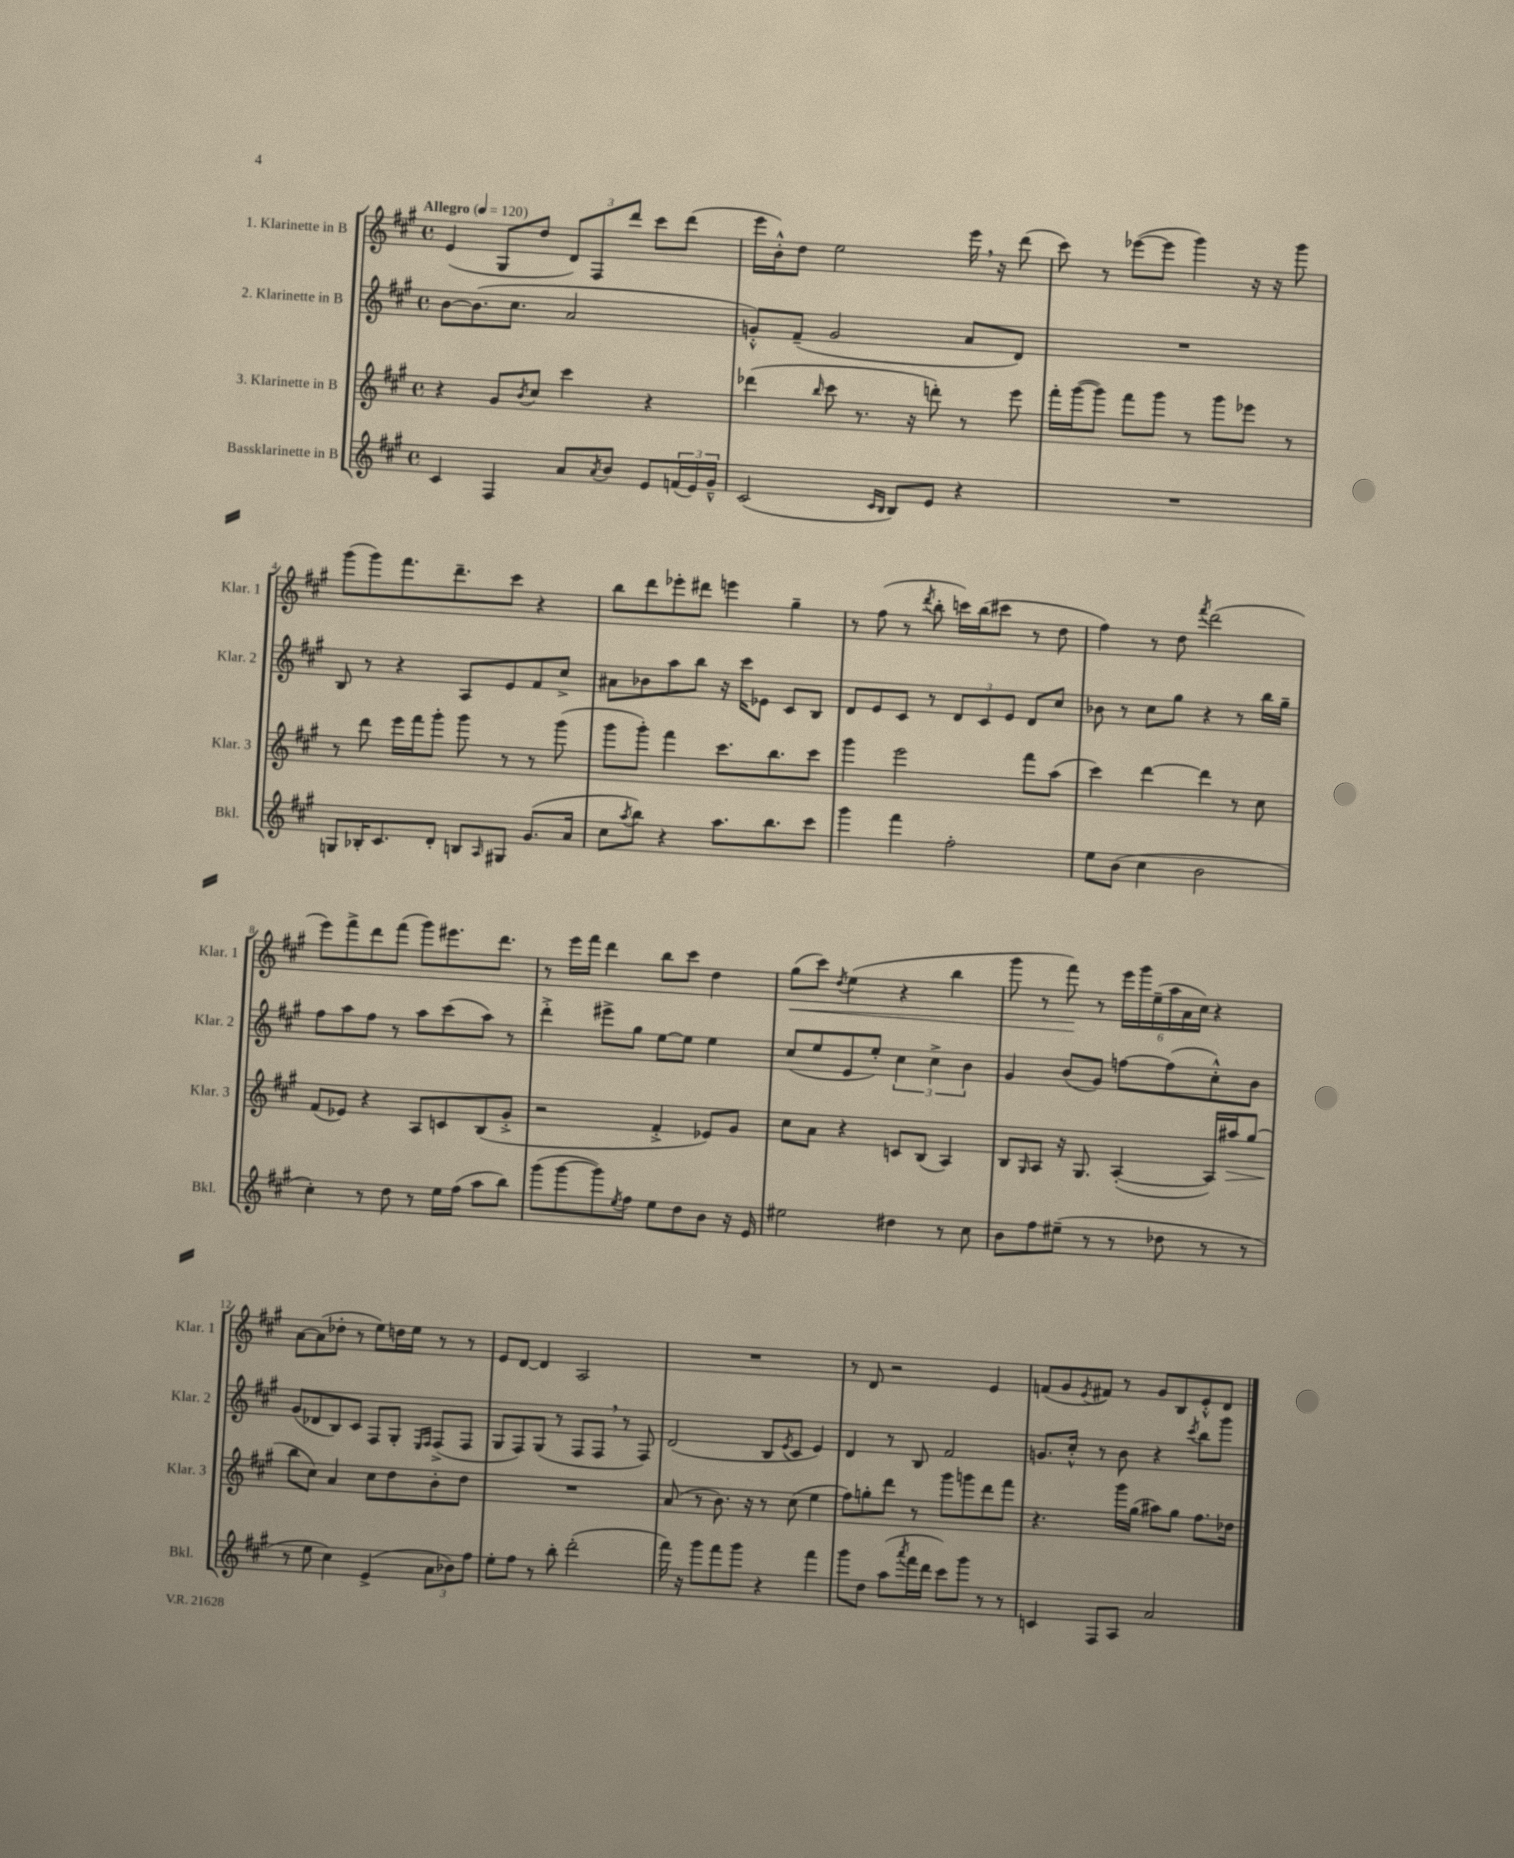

**kern	**kern	**dynam	**kern	**kern	**dynam
*part4	*part3	*part3	*part2	*part1	*part1
*staff4	*staff3	*staff3	*staff2	*staff1	*staff1
*I"Bassklarinette in B	*I"3. Klarinette in B	*	*I"2. Klarinette in B	*I"1. Klarinette in B	*
*I'Bkl.	*I'Klar. 3	*	*I'Klar. 2	*I'Klar. 1	*
*clefG2	*clefG2	*	*clefG2	*clefG2	*
*k[f#c#g#]	*k[f#c#g#]	*	*k[f#c#g#]	*k[f#c#g#]	*
*M4/4	*M4/4	*	*M4/4	*M4/4	*
*met(c)	*met(c)	*	*met(c)	*met(c)	*
*MM120	*MM120	*	*MM120	*MM120	*
=1	=1	=1	=1	=1	=1
!	!	!	!	!LO:TX:a:B:t=Allegro	!
4c#/	4r	.	[8b\L	(4e/	.
.	.	.	(8.b\]	.	.
4F#/	8g#/L	.	.	8G#/L	.
.	.	.	8.cc#\J	.	.
.	8qb/	.	.	.	.
.	8cc#/J	.	.	8dd/J	.
8a/L	4ccc#\	.	2a/	12d/L)	.
.	.	.	.	12F#/	.
8qa/	.	.	.	.	.
8b/J	.	.	.	.	.
.	.	.	.	12ddd/J	.
8e/L	4r	.	.	8ccc#\L	.
(24fn/L	.	.	.	(8ddd\J	.
24e/)	.	.	.	.	.
24g#~^^/JJ	.	.	.	.	.
=2	=2	=2	=2	=2	=2
(2c#/	(4ddd-X\	.	8gn'^^/L)	16eee\LL	.
.	.	.	.	16b'^^\J)	.
.	.	.	(8f#~/J	8dd\J	.
.	16qqbb/	.	.	.	.
.	8ccc#\	.	2g/	2ee\	.
.	8.r	.	.	.	.
16qqc#/LL	.	.	.	.	.
16qqB/JJ	.	.	.	.	.
8B/L)	.	.	.	.	.
.	16r	.	.	.	.
8e/J	8dddn'\)	.	.	.	.
4r	8r	.	8a/L	16eee,\	.
.	.	.	.	16r	.
.	8eee\	.	8d/J)	(8ddd\	.
=3	=3	=3	=3	=3	=3
1r	16fff#'\LL	.	1r	8ccc#\)	.
.	([16ggg#\J	.	.	.	.
.	8ggg#\J])	.	.	8r	.
.	8fff#\L	.	.	([8eee-X\L	.
.	8ggg#\J	.	.	8eee-\J]	.
.	8r	.	.	4ggg#\)	.
.	8ggg#\L	.	.	.	.
.	8eee-X\J	.	.	16r	.
.	.	.	.	16r	.
.	8r	.	.	8ggg#\	.
!!LO:LB:g=z
=4	=4	=4	=4	=4	=4
8Gn/L	8r	.	8B/	(8ggg#\L	.
16B-X'/K	8ddd\	.	8r	8ggg#\)	.
8.c#/	.	.	.	.	.
.	16eee\LL	.	4r	8.fff#\	.
.	16fff#\J	.	.	.	.
8d'/J	8ggg#'\J	.	.	.	.
.	.	.	.	8.ddd~\	.
8Bn/L	8ggg#\	.	8A/L	.	.
16qqA/	.	.	.	.	.
8G#X/J	8r	.	8e/	8ccc#\J	.
(8.g#/L	8r	.	8f#/	4r	.
.	(8ggg#\	.	8cc#^/J	.	.
16a/Jk	.	.	.	.	.
=5	=5	=5	=5	=5	=5
8cc#\L	8ggg#\L	.	8a#X\L	8bb\L	.
8qaa/	.	.	.	.	.
8bb\J)	8ggg#'\J)	.	8b-X\	8ddd\	.
4r	4fff#\	.	8aa\	8eee-X'\	.
.	.	.	8bb\J	8ddd#X\J	.
8.aa\L	8.ccc#\L	.	16r	4eeen\	.
.	.	.	16ccc#\KL	.	.
.	.	.	8e-X\J	.	.
8.bb\	8.bb\	.	.	.	.
.	.	.	8c#/L	4gg#~\	.
8ccc#\J	8ccc#\J	.	8B/J	.	.
=6	=6	=6	=6	=6	=6
4ggg#\	4ggg#\	.	8d/L	8r	.
.	.	.	8e/	(8ff#\	.
4fff#\	2eee\	.	8c#/J	8r	.
.	.	.	.	8qddd/	.
.	.	.	8r	8bb'\	.
2ff#'\	.	.	12d/L	16cccn\LL)	.
.	.	.	.	(16bb\J	.
.	.	.	12c#/	.	.
.	.	.	.	8ccc#X\J	.
.	.	.	12e/J	.	.
.	8fff#\L	.	8d/L	8r	.
.	(8aa\J	.	8cc#/J	8dd\	.
=7	=7	=7	=7	=7	=7
8ee\L	4ccc#\)	.	8b-X\	4ff#\)	.
(8b\J	.	.	8r	.	.
4cc#\	[4ddd\	.	8cc#\L	8r	.
.	.	.	8gg#\J	8dd\	.
.	.	.	.	8qfff#/	.
2b\	4ddd\]	.	4r	(2ddd\	.
.	8r	.	8r	.	.
.	8cc#\	.	16bb\LL	.	.
.	.	.	16gg#~\JJ	.	.
!!LO:LB:g=z
=8	=8	=8	=8	=8	=8
4cc#'\)	(8f#/L	.	8ff#\L	8eee\L)	.
.	8e-X/J)	.	8aa\	8fff#^\	.
8r	4r	.	8ff#\J	8ddd\	.
8dd\	.	.	8r	(8fff#\J	.
8r	8A/L	.	8aa\L	8ggg#\L)	.
16ee\LL	8cn/	.	(8ccc#\	8.eee#X\	.
(16ff#\JJ	.	.	.	.	.
8aa\L	(8B/	.	8aa\J)	.	.
.	.	.	.	8.ddd\J	.
8bb\J)	8g#'^/J	.	8r	.	.
=9	=9	=9	=9	=9	=9
(8ggg#\L	2r	.	4ddd'^\	8r	.
[8ggg#\	.	.	.	16eee\LL	.
.	.	.	.	16fff#\JJ	.
8ggg#\])	.	.	8eee#X^\L	4ddd\	.
8qee/	.	.	.	.	.
8ff#\J	.	.	8gg#\J	.	.
8ee\L	4f#'^/	.	[8ee\L	8bb\L	.
8dd\	.	.	8ee\J]	8ccc#\J	.
8b\J	8e-X/L)	.	4ee\	4dd\	.
16r	8g#/J	.	.	.	.
16e/	.	.	.	.	.
=10	=10	=10	=10	=10	=10
!	!	!	!	!	!LO:HP:b
2ee#X\	8cc#\L	.	(8cc#/L	(8gg#\L	<
.	8a\J	.	8ee/	8ccc#\J)	.
.	.	.	.	8qdd/	.
.	4r	.	8e/	(4ee\	.
.	.	.	8ee'/J)	.	.
4dd#X\	8cn/L	.	6cc#\	4r	.
.	(8B/J	.	.	.	.
.	.	.	6cc#^\	.	.
8r	4A/)	.	.	4bb\	.
.	.	.	6b\	.	.
8cc#\	.	.	.	.	.
=11	=11	=11	=11	=11	=11
8b\L	8B/L	.	4g#/	8ggg#\	.
.	16qqG#/	.	.	.	.
8ff#\	8A/J	.	.	8r	.
(8ee#X~\J	16r	.	(8b/L	8fff#\)	.
.	8.G#/	.	.	.	.
8r	.	.	8g#/J)	8r	[
8r	([4A'/	.	[8ffn\L	24eee\LL	.
.	.	.	.	24ggg#\	.
.	.	.	.	(24ee~\	.
8dd-X\	.	.	(8ff\]	24aa\	.
.	.	.	.	24a\	.
.	.	.	.	24cc#\JJ)	.
8r	16A/LL])	.	8cc#'^^\)	4r	.
!	!	!LO:HP:b	!	!	!
.	16aa#X/J	>	.	.	.
8r	(8gg#/J	.	8b\J	.	.
!!LO:LB:g=z
=12	=12	=12	=12	=12	=12
8r	8bb\L	.	(8g#/L	[8a\L	.
8ee\	8cc#\J)	]	8d-X/	(8a\]	.
4cc#\)	4a/	.	8B/)	8dd-X'\J	.
.	.	.	8c#/J	8r	.
(4e^/	8cc#\L	.	8F#/L	8ee\L)	.
.	8dd\	.	8G#'/J	16ddn\L	.
.	.	.	.	16ee\JJ	.
.	.	.	16qqE/LL	.	.
.	.	.	16qqF#/JJ	.	.
12a\L	8b'\	.	(8F#^/L	8r	.
12b-X\)	.	.	.	.	.
.	8dd\J	.	8F#/J	8r	.
12ff#\J	.	.	.	.	.
=13	=13	=13	=13	=13	=13
8ee'\L	1r	.	8G#/L	8e/L	.
8ff#\J	.	.	8F#/)	[8d/J	.
8r	.	.	(8G#/J	4d/]	.
8bb'\	.	.	8r	.	.
(2ddd'\	.	.	8F#/L	2A/	.
.	.	.	8F#,/J	.	.
.	.	.	8r	.	.
.	.	.	8F#/)	.	.
=14	=14	=14	=14	=14	=14
16fff#\)	(8a/	.	(2d/	1r	.
16r	.	.	.	.	.
8ggg#\L	8r	.	.	.	.
8fff#\	8.b\)	.	.	.	.
8ggg#\J	.	.	.	.	.
.	16r	.	.	.	.
4r	8r	.	8B/L	.	.
.	.	.	8qe/	.	.
.	(8cc#\	.	8c#/J	.	.
4fff#\	4ee\	.	4e/)	.	.
=15	=15	=15	=15	=15	=15
8ggg#\L	8ff#\L)	.	4d/	8r	.
8dd\J	8ggn'\	.	.	8d/	.
(8aa\L	8ddd\J	.	8r	2r	.
8qaaa/	.	.	.	.	.
16fff#\L	8r	.	8B/	.	.
16ddd\JJ	.	.	.	.	.
8ccc#\L)	8ggg#\L	.	2f#/	.	.
8ggg#\J	8gggn\	.	.	.	.
8r	8ddd\	.	.	4e/	.
8r	8fff#\J	.	.	.	.
=16	=16	=16	=16	=16	=16
4cn/	4.r	.	8.gn/L	(8fn/L	.
.	.	.	.	8g#/	.
.	.	.	16cc#'^^/Jk	.	.
.	.	.	.	8qe/	.
8F#/L	.	.	8r	8f#X/J)	.
8A/J	16ggg#\LL	.	8b\	8r	.
.	(16gg#\JJ	.	.	.	.
2a/	8aa#X\L)	.	4r	8g#/L	.
.	8gg#\J	.	.	8B/	.
.	.	.	8qccc#/	.	.
.	8.ff#\L	.	8bb\L	8e'^^/	.
.	.	.	8ggg#\J	8d/J	.
.	16dd-X\Jk	.	.	.	.
==	==	==	==	==	==
*-	*-	*-	*-	*-	*-
